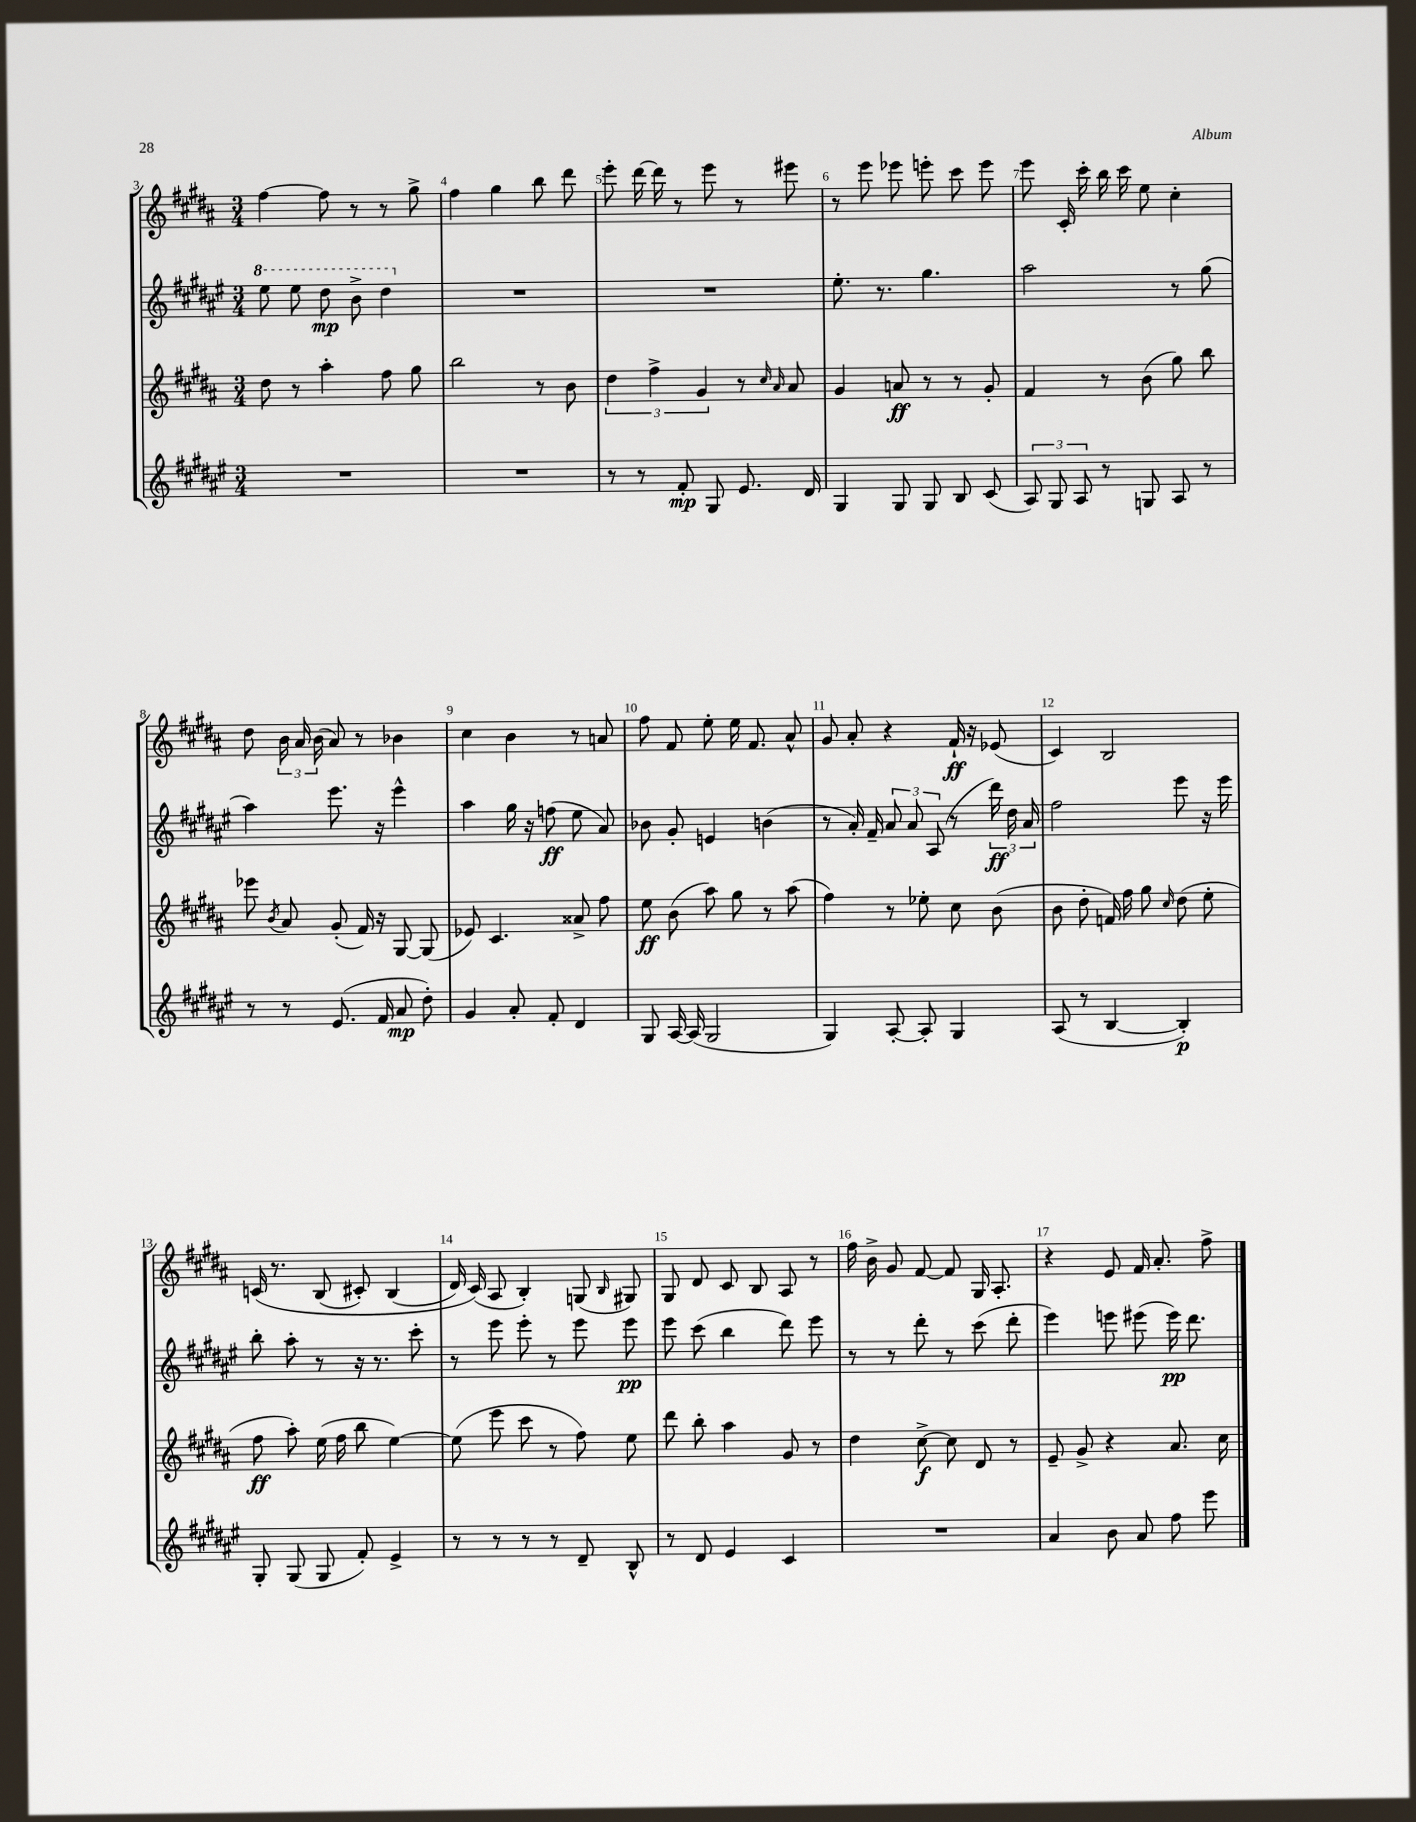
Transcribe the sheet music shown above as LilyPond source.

<<
\new StaffGroup <<
\new Staff = "s0" {
    \clef treble \key b \major \numericTimeSignature \time 3/4
    \autoBeamOff fis''4~ fis''8 r8 r8 gis''8-> |
    fis''4 gis''4 b''8 dis'''8 |
    e'''8-. dis'''16~ dis'''16 r8 e'''8 r8 eis'''8 |
    r8 e'''8 ees'''8 e'''8-. cis'''8 e'''8 |
    e'''8 cis'16-. cis'''16-. b''16 cis'''16 e''8 cis''4-. |
    dis''8 \tuplet 3/2 { b'16 ais'16 b'16( } ais'8) r8 bes'4 |
    cis''4 b'4 r8 a'8 |
    fis''8 fis'8 e''8-. e''16 fis'8. ais'8-^ |
    gis'8 ais'8-. r4 fis'16-!\ff r16 ees'8( |
    cis'4) b2 |
    c'16\( r8. b8( cis'8-.) b4( |
    dis'16) cis'16(\) ais8 b4-.) g8( \grace { b16 } gis8) |
    gis8 dis'8 cis'8 b8 ais8 r8 |
    fis''16 b'16-> gis'8 fis'8~ fis'8 gis16 ais8.-. |
    r4 e'8 fis'16 ais'8.-. fis''8-> \bar "|." |
}
\new Staff = "s1" {
    \clef treble \key fis \major \numericTimeSignature \time 3/4
    \autoBeamOff \ottava #1 eis'''8 eis'''8 dis'''8\mp b''8-> dis'''4 \ottava #0 |
    R2. |
    R2. |
    eis''8.-. r8. gis''4. |
    ais''2 r8 gis''8( |
    ais''4) eis'''8. r16 eis'''4-^ |
    ais''4 gis''16 r16 f''8\ff( eis''8 ais'8) |
    bes'8 gis'8-. e'4 b'4( |
    r8 ais'16-.) fis'16-- \tuplet 3/2 { ais'8 ais'8 ais8( } r8 \tuplet 3/2 { dis'''16\ff) dis''16 ais'16 } |
    fis''2 eis'''8 r16 eis'''16 |
    b''8-. ais''8-. r8 r16 r8. cis'''8-. |
    r8 eis'''8 eis'''8-. r8 eis'''8 eis'''8\pp |
    eis'''8 cis'''8( b''4 dis'''8) eis'''8 |
    r8 r8 dis'''8-. r8 cis'''8( dis'''8-. |
    eis'''4) e'''8 eis'''8( eis'''16\pp) dis'''8. \bar "|." |
}
\new Staff = "s2" {
    \clef treble \key b \major \numericTimeSignature \time 3/4
    \autoBeamOff dis''8 r8 ais''4-. fis''8 gis''8 |
    b''2 r8 b'8 |
    \tuplet 3/2 { dis''4 fis''4-> gis'4 } r8 \grace { cis''16 ais'16 } ais'8 |
    gis'4 a'8\ff r8 r8 gis'8-. |
    fis'4 r8 b'8( gis''8) b''8 |
    ees'''8 \acciaccatura { b'8 } ais'8 gis'8-.( fis'16) r16 gis8~ gis8( |
    ees'8) cis'4. aisis'8-> fis''8 |
    e''8\ff b'8( ais''8) gis''8 r8 ais''8( |
    fis''4) r8 ees''8-. cis''8 b'8( |
    b'8 dis''8-. f'16) fis''16 gis''8 \grace { cis''16 } dis''8( e''8-. |
    fis''8\ff ais''8-.) e''16( fis''16 b''8 e''4~) |
    e''8( e'''8 cis'''8 r8 fis''8) e''8 |
    dis'''8 b''8-. ais''4 gis'8 r8 |
    dis''4 cis''8~->\f cis''8 dis'8 r8 |
    e'8-- gis'8-> r4 ais'8. cis''16 \bar "|." |
}
\new Staff = "s3" {
    \clef treble \key fis \major \numericTimeSignature \time 3/4
    \autoBeamOff R2. |
    R2. |
    r8 r8 fis'8-.\mp gis8 eis'8. dis'16 |
    gis4 gis8 gis8 b8 cis'8( |
    \tuplet 3/2 { ais8) gis8 ais8 } r8 g8 ais8 r8 |
    r8 r8 eis'8.( fis'16 ais'8\mp dis''8-.) |
    gis'4 ais'8-. fis'8-. dis'4 |
    gis8 ais16~ ais16( gis2 |
    gis4) ais8~-. ais8-. gis4 |
    ais8( r8 b4~ b4-.\p) |
    gis8-. gis8( gis8 fis'8-.) eis'4-> |
    r8 r8 r8 r8 dis'8-- b8-^ |
    r8 dis'8 eis'4 cis'4 |
    R2. |
    ais'4 b'8 ais'8 fis''8 eis'''8 \bar "|." |
}
>>
>>
\layout { \context { \Score currentBarNumber = #3 \override BarNumber.break-visibility = ##(#f #t #t) barNumberVisibility = #all-bar-numbers-visible } }
